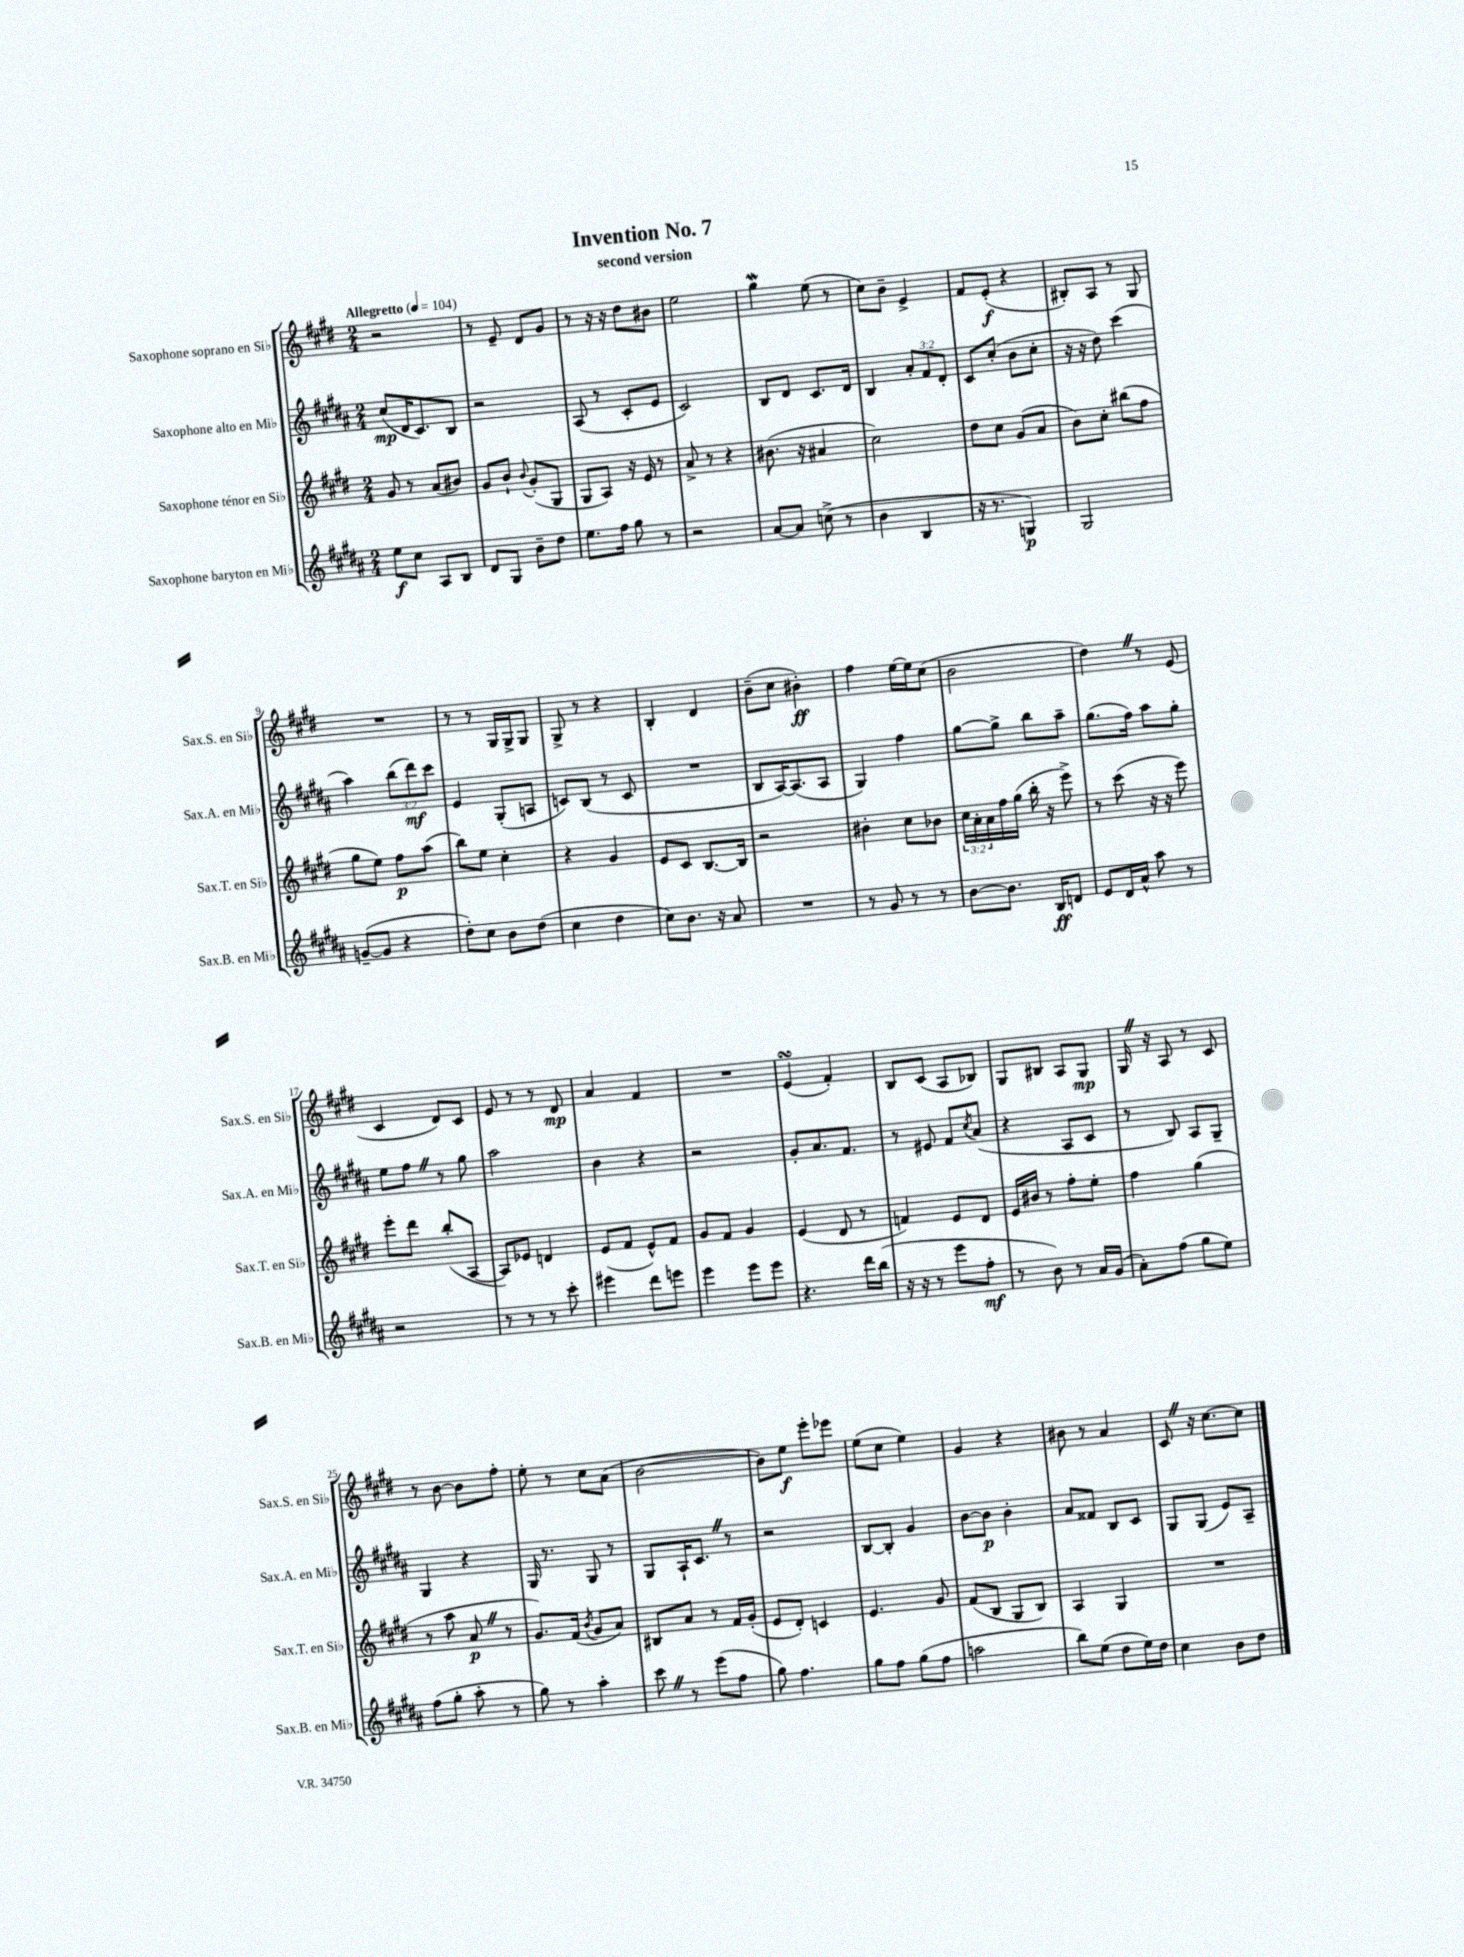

**kern	**dynam	**kern	**dynam	**kern	**dynam	**kern	**dynam
*part4	*part4	*part3	*part3	*part2	*part2	*part1	*part1
*staff4	*staff4	*staff3	*staff3	*staff2	*staff2	*staff1	*staff1
*I"Saxophone baryton en Mi♭	*	*I"Saxophone ténor en Si♭	*	*I"Saxophone alto en Mi♭	*	*I"Saxophone soprano en Si♭	*
*I'Sax.B. en Mi♭	*	*I'Sax.T. en Si♭	*	*I'Sax.A. en Mi♭	*	*I'Sax.S. en Si♭	*
*clefG2	*	*clefG2	*	*clefG2	*	*clefG2	*
*k[f#c#g#d#a#]	*	*k[f#c#g#d#]	*	*k[f#c#g#d#a#]	*	*k[f#c#g#d#]	*
*M2/4	*	*M2/4	*	*M2/4	*	*M2/4	*
*MM104	*	*MM104	*	*MM104	*	*MM104	*
=1	=1	=1	=1	=1	=1	=1	=1
!	!	!	!	!	!	!LO:TX:a:B:t=Allegretto	!
8ee\L	f	8g#/	.	(8cc#/L	mp	2r	.
8cc#\J	.	8r	.	16d#/K	.	.	.
.	.	.	.	8.c#/)	.	.	.
8A#/L	.	(8a/L	.	.	.	.	.
8B/J	.	8b#X/J)	.	8B/J	.	.	.
=2	=2	=2	=2	=2	=2	=2	=2
8d#/L	.	8g#/L	.	2r	.	8r	.
8G#/J	.	8b`/J	.	.	.	8e~/	.
.	.	8qqb/	.	.	.	.	.
8b~\L	.	(8g#'/L	.	.	.	8d#/L	.
8dd#\J	.	8G#/J	.	.	.	8g#/J	.
=3	=3	=3	=3	=3	=3	=3	=3
8.ee\L	.	8G#/L	.	(8A#/	.	8r	.
.	.	8A/J)	.	8r	.	16r	.
16ff#\Jk	.	.	.	.	.	16r	.
8gg#\	.	16r	.	8c#'/L	.	8dd#\L	.
.	.	16e/	.	.	.	.	.
8r	.	8r	.	8e/J	.	8b#X\J	.
=4	=4	=4	=4	=4	=4	=4	=4
2r	.	8a^/	.	2c#/)	.	2ee\	.
.	.	8r	.	.	.	.	.
.	.	4r	.	.	.	.	.
=5	=5	=5	=5	=5	=5	=5	=5
[8a#/L	.	(8.b#X\	.	8B/L	.	4gg#W\	.
8a#/J]	.	.	.	8d#/J	.	.	.
.	.	16r	.	.	.	.	.
(8ccn^\	.	4a#X/	.	8.c#/L	.	(8ee\	.
8r	.	.	.	.	.	8r	.
.	.	.	.	16d#/Jk	.	.	.
=6	=6	=6	=6	=6	=6	=6	=6
4b\	.	2cc#\)	.	4B/	.	8cc#\L)	.
.	.	.	.	.	.	8b~\J	.
4B/	.	.	.	12a#'/L	.	4e^/	.
.	.	.	.	12f#/	.	.	.
.	.	.	.	12d#'/J	.	.	.
=7	=7	=7	=7	=7	=7	=7	=7
16r	.	8dd#\L	.	8c#/L	.	8f#/L	.
8.r	.	.	.	.	.	.	.
.	.	8cc#\J	.	(8cc#'/J	.	(8e'/J	f
4Gn/)	p	(8g#/L	.	8b\L	.	4r	.
.	.	8a/J	.	8cc#'\J	.	.	.
=8	=8	=8	=8	=8	=8	=8	=8
2G#/	.	8b\L)	.	16r	.	8B#X'/L)	.
.	.	.	.	16r	.	.	.
.	.	8cc#'\J	.	8dd#\)	.	8A/J	.
.	.	(8bb#X\L	.	(4ccc#\	.	8r	.
.	.	8ff#\J	.	.	.	8G#/	.
!!LO:LB:g=z
=9	=9	=9	=9	=9	=9	=9	=9
([8gn~/L	.	8gg#\L	.	4aa#\)	.	2r	.
8g/J]	.	8ee\J)	.	.	.	.	.
4r	.	8ff#\L	p	(12bb\L	.	.	.
.	.	.	.	12ddd#\)	mf	.	.
.	.	(8aa\J	.	.	.	.	.
.	.	.	.	12ccc#\J	.	.	.
=10	=10	=10	=10	=10	=10	=10	=10
8dd#'\L)	.	8bb\L)	.	4e/	.	8r	.
8cc#\J	.	8ee\J	.	.	.	8r	.
8b\L	.	4cc#'\	.	(8G#'/L	.	16G#/LL	.
.	.	.	.	.	.	16G#^/J	.
(8dd#\J	.	.	.	8An/J	.	8G#/J	.
=11	=11	=11	=11	=11	=11	=11	=11
4cc#\	.	4r	.	8cn/L)	.	8G#^/	.
.	.	.	.	(8B/J	.	8r	.
4dd#\	.	4g#/	.	8r	.	4r	.
.	.	.	.	8c/	.	.	.
=12	=12	=12	=12	=12	=12	=12	=12
8cc#\L)	.	8e/L	.	2r	.	4B'/	.
8.b\J	.	8c#/J	.	.	.	.	.
.	.	[8.B/L	.	.	.	4d#/	.
16r	.	.	.	.	.	.	.
8a#/	.	.	.	.	.	.	.
.	.	16B/Jk]	.	.	.	.	.
=13	=13	=13	=13	=13	=13	=13	=13
2r	.	2r	.	8B/L	.	(8b~\L	.
.	.	.	.	[16A#/K)	.	8cc#\J	.
.	.	.	.	(8.A#/]	.	.	.
.	.	.	.	.	.	4b#X'\)	ff
.	.	.	.	8A#/J	.	.	.
=14	=14	=14	=14	=14	=14	=14	=14
8r	.	4b#X'\	.	4G#/)	.	4ff#\	.
8g#/	.	.	.	.	.	.	.
8r	.	8cc#\L	.	4ff#\	.	[16ee\LL	.
.	.	.	.	.	.	16ee\J]	.
8r	.	8b-X\J	.	.	.	(8cc#\J	.
=15	=15	=15	=15	=15	=15	=15	=15
[8b\L	.	24cc#\LL	.	[8gg#\L	.	2b\	.
.	.	24a'\	.	.	.	.	.
.	.	24a\	.	.	.	.	.
8.b\J]	.	16ff#\	.	8gg#^\J]	.	.	.
.	.	(16gg#\JJ	.	.	.	.	.
.	.	16bb'\	.	8bb\L	.	.	.
16B/KL	ff	16r	.	.	.	.	.
8dn/J	.	8eee^\)	.	8aa#~\J	.	.	.
=16	=16	=16	=16	=16	=16	=16	=16
8e/L	.	8r	.	(8.gg#\L	.	4dd#Z\)	.
16d#/L	.	(8ccc#\	.	.	.	.	.
16a#^^/JJ	.	.	.	16ff#\Jk)	.	.	.
8aa#\	.	16r	.	8aa#\L	.	8r	.
.	.	16r	.	.	.	.	.
8r	.	8eee\)	.	8gg#'\J	.	(8e/	.
!!LO:LB:g=z
=17	=17	=17	=17	=17	=17	=17	=17
2r	.	8eee'\L	.	8ee\L	.	4c#/	.
.	.	8ddd#\J	.	8ff#Z\J	.	.	.
.	.	(8bb'/L	.	8r	.	8d#/L)	.
.	.	[8A/J	.	8gg#\	.	8c#/J	.
=18	=18	=18	=18	=18	=18	=18	=18
8r	.	8A/L])	.	2aa#\	.	8e/	.
8r	.	8e-X/J	.	.	.	8r	.
8r	.	4dn/	.	.	.	8r	.
8ccc#'\	.	.	.	.	.	8d#/	mp
=19	=19	=19	=19	=19	=19	=19	=19
4eee#X\	.	(8e/L	.	4b\	.	4a/	.
.	.	8f#/J	.	.	.	.	.
8ddd#\L	.	8e^^/L)	.	4r	.	4f#/	.
8eeen\J	.	8f#/J	.	.	.	.	.
=20	=20	=20	=20	=20	=20	=20	=20
4eee\	.	8g#/L	.	2r	.	2r	.
.	.	8f#/J	.	.	.	.	.
8eee\L	.	4g#/	.	.	.	.	.
8eee\J	.	.	.	.	.	.	.
=21	=21	=21	=21	=21	=21	=21	=21
4.r	.	(4e/	.	8g#'/L	.	(4esSSs/	.
.	.	.	.	8.a#/	.	.	.
.	.	8d#/	.	.	.	4f#'/)	.
.	.	.	.	8.f#/J	.	.	.
16ddd#\LL	.	8r	.	.	.	.	.
(16bb\JJ	.	.	.	.	.	.	.
=22	=22	=22	=22	=22	=22	=22	=22
16r	.	4fn/)	.	8r	.	8B/L	.
16r	.	.	.	.	.	.	.
8r	.	.	.	8e#X/	.	(8c#/J	.
8eee\L	.	8e/L	.	8f#/L	.	8A/L	.
.	.	.	.	8qcc#/	.	.	.
8ff#'\J	mf	8d#/J	.	(8a#/J	.	8B-X/J)	.
=23	=23	=23	=23	=23	=23	=23	=23
8r	.	16e/LL	.	4r	.	8G#/L	.
.	.	16b#X/JJ	.	.	.	.	.
8b\)	.	8r	.	.	.	8B#X/J	.
8r	.	8ff#'\L	.	8A#/L	.	8A/L	.
16a#/LL	.	8ee'\J	.	8c#/J	.	8G#/J	mp
(16g#/JJ	.	.	.	.	.	.	.
=24	=24	=24	=24	=24	=24	=24	=24
8a#'\L)	.	4ff#\	.	8r	.	16G#Z/	.
.	.	.	.	.	.	16r	.
(8ff#\J	.	.	.	8B/)	.	8A/	.
8gg#\L	.	(4gg#\	.	8A#/L	.	8r	.
8ee\J)	.	.	.	8G#~/J	.	8c#/	.
!!LO:LB:g=z
=25	=25	=25	=25	=25	=25	=25	=25
(8ff#\L	.	8r	.	4G#/	.	8r	.
8gg#'\J	.	8aa\	.	.	.	[8b\	.
8aa#'\	.	8aZ/	p	4r	.	8b\L]	.
8r	.	8r	.	.	.	8ff#'\J	.
=26	=26	=26	=26	=26	=26	=26	=26
8gg#\)	.	8.g#/L)	.	16G#/	.	8ee'\	.
.	.	.	.	8.r	.	.	.
8r	.	.	.	.	.	8r	.
.	.	(16f#/Jk	.	.	.	.	.
.	.	8qb/	.	.	.	.	.
4aa#'\	.	8g#/L	.	8G#/	.	8cc#\L	.
.	.	8a/J)	.	8r	.	(8a\J	.
=27	=27	=27	=27	=27	=27	=27	=27
8ccc#Z\	.	8B#X/L	.	8G#/L	.	[2b\	.
8r	.	8a/J	.	16A#`/K	.	.	.
.	.	.	.	8.c#Z/J	.	.	.
(8eee\L	.	8r	.	.	.	.	.
8ff#\J	.	16f#/LL	.	8r	.	.	.
.	.	(16g#'/JJ	.	.	.	.	.
=28	=28	=28	=28	=28	=28	=28	=28
8gg#\)	.	8e/L	.	2r	.	8b\L])	.
4.ff#\	.	8d#'/J)	.	.	.	8ee\J	f
.	.	4cn/	.	.	.	8eee'\L	.
.	.	.	.	.	.	8eee-X\J	.
=29	=29	=29	=29	=29	=29	=29	=29
8gg#\L	.	4.e/	.	[8B/L	.	(8ee\L	.
8ff#\J	.	.	.	8B'/J]	.	8cc#\J	.
(8gg#\L	.	.	.	4g#/	.	4ee\)	.
8ff#\J	.	8g#/	.	.	.	.	.
=30	=30	=30	=30	=30	=30	=30	=30
2aan\	.	(8f#/L	.	[8b\L	.	4g#/	.
.	.	8B/J	.	8b\J]	p	.	.
.	.	8G#/L	.	4b'\	.	4r	.
.	.	8B/J)	.	.	.	.	.
=31	=31	=31	=31	=31	=31	=31	=31
8bb\L)	.	4A/	.	8a#/L	.	8b#X\	.
(8ee\J	.	.	.	8f##X/J	.	8r	.
8dd#\L	.	4G#/	.	8B/L	.	4a/	.
16ee\L)	.	.	.	8c#/J	.	.	.
16dd#\JJ	.	.	.	.	.	.	.
=32	=32	=32	=32	=32	=32	=32	=32
4cc#\	.	2r	.	8G#/L	.	8c#Z/	.
.	.	.	.	(8G#/J	.	16r	.
.	.	.	.	.	.	[8.cc#\L	.
8b\L	.	.	.	8e/L)	.	.	.
8dd#\J	.	.	.	8A#~/J	.	8cc#\J]	.
==	==	==	==	==	==	==	==
*-	*-	*-	*-	*-	*-	*-	*-
